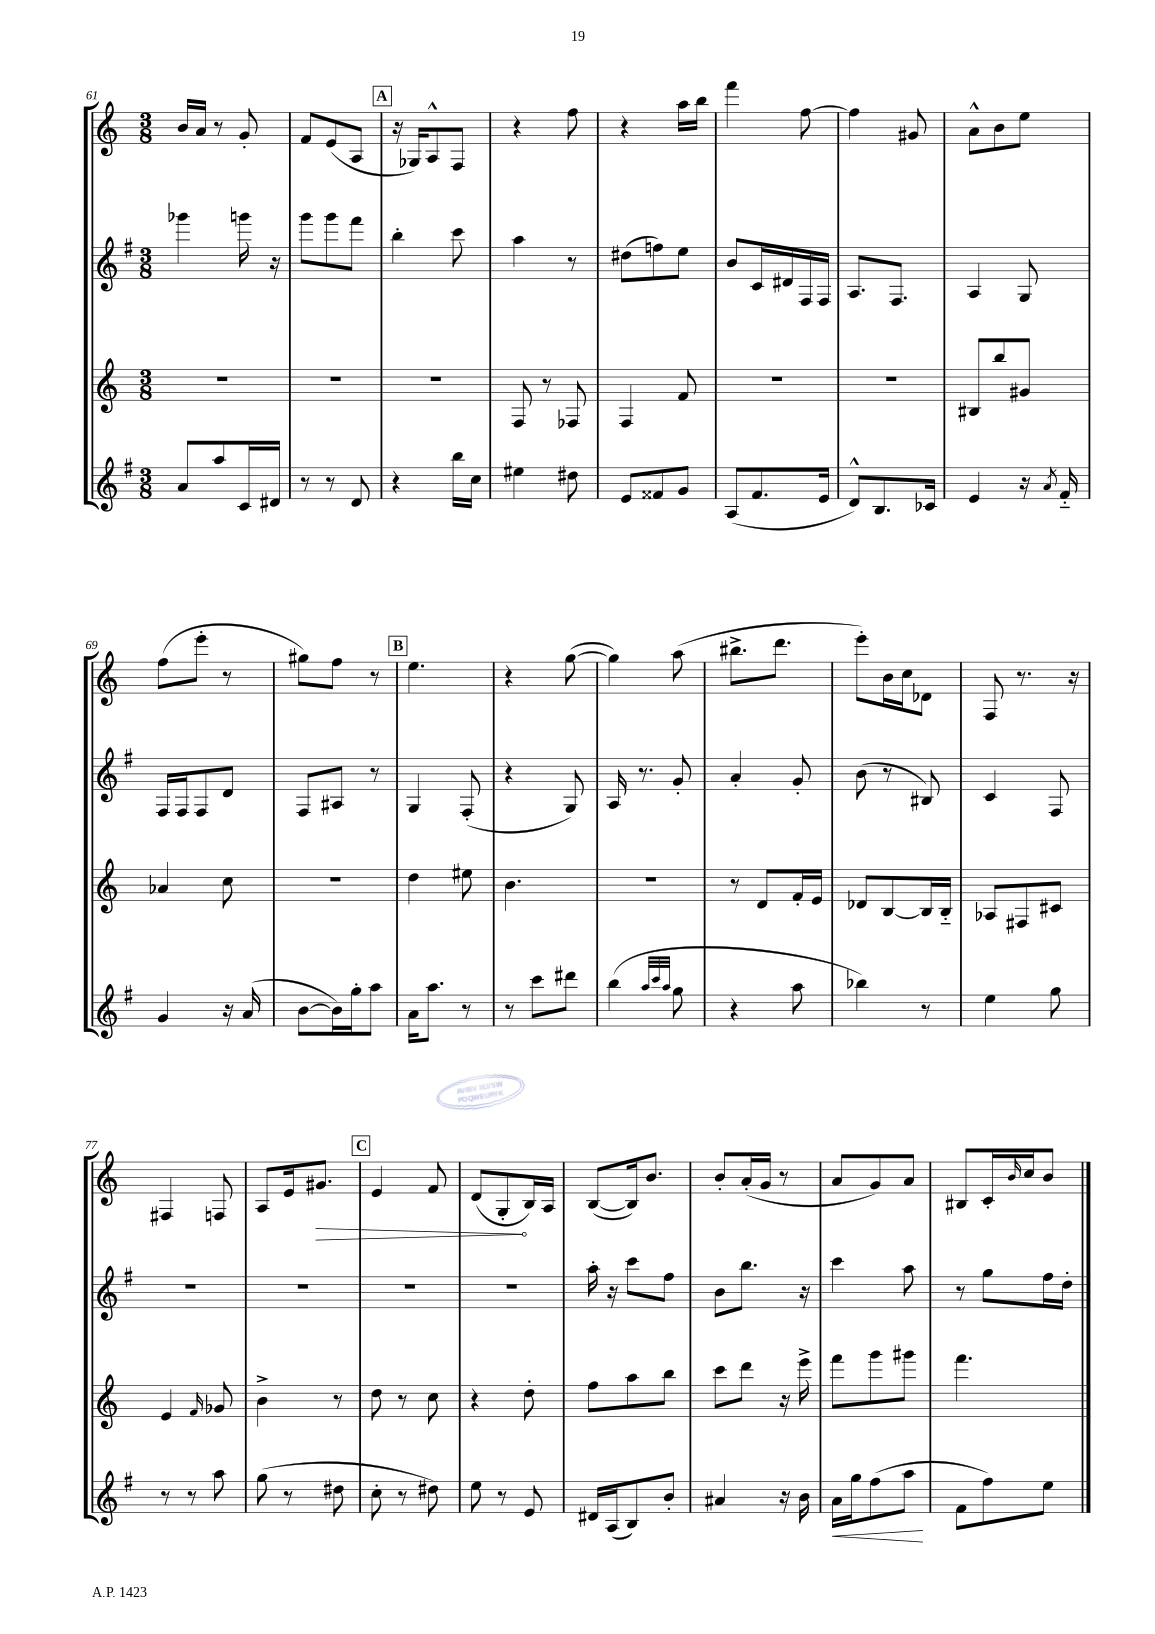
<<
\new StaffGroup <<
\new Staff = "s0" {
    \clef treble \key c \major \numericTimeSignature \time 3/8
    b'16 a'16 r8 g'8-. |
    f'8 e'8( a8 |
    \mark \markup { \box "A" } r16 ges16) a8-^ f8 |
    r4 f''8 |
    r4 a''16 b''16 |
    f'''4 f''8~ |
    f''4 gis'8 |
    a'8-^ b'8 e''8 |
    f''8( e'''8-. r8 |
    gis''8) f''8 r8 |
    \mark \markup { \box "B" } e''4. |
    r4 g''8~( |
    g''4) a''8( |
    bis''8.-> d'''8. |
    e'''8-.) b'16 c''16 des'8 |
    f8 r8. r16 |
    fis4 f8 |
    a8 e'16 \once \override Hairpin.circled-tip = ##t gis'8.\> |
    \mark \markup { \box "C" } e'4 f'8 |
    d'8( g8-.\! b16) a16 |
    b8~( b16) b'8. |
    b'8-. a'16-.( g'16 r8 |
    a'8 g'8) a'8 |
    bis8 c'16-. \grace { b'16 } c''16 b'8 \bar "|." |
}
\new Staff = "s1" {
    \clef treble \key g \major \numericTimeSignature \time 3/8
    ges'''4 g'''16 r16 |
    g'''8 g'''8 fis'''8 |
    \mark \markup { \box "A" } b''4-. c'''8 |
    a''4 r8 |
    dis''8( f''8) e''8 |
    b'8 c'16 dis'16 fis16 fis16 |
    a8. fis8. |
    a4 g8 |
    fis16 fis16 fis8 d'8 |
    fis8 ais8 r8 |
    \mark \markup { \box "B" } g4 fis8-.( |
    r4 g8) |
    a16 r8. g'8-. |
    a'4-. g'8-. |
    b'8( r8 bis8) |
    c'4 fis8 |
    R4. |
    R4. |
    \mark \markup { \box "C" } R4. |
    R4. |
    a''16-. r16 c'''8 fis''8 |
    b'8 b''8. r16 |
    c'''4 a''8 |
    r8 g''8 fis''16 d''16-. \bar "|." |
}
\new Staff = "s2" {
    \clef treble \key c \major \numericTimeSignature \time 3/8
    R4. |
    R4. |
    \mark \markup { \box "A" } R4. |
    f8 r8 fes8 |
    f4 f'8 |
    R4. |
    R4. |
    bis8 b''8 gis'8 |
    aes'4 c''8 |
    R4. |
    \mark \markup { \box "B" } d''4 eis''8 |
    b'4. |
    R4. |
    r8 d'8 f'16-. e'16 |
    des'8 b8~ b16 b16-_ |
    aes8 fis8 cis'8 |
    e'4 \grace { f'16 } ges'8 |
    b'4-> r8 |
    \mark \markup { \box "C" } d''8 r8 c''8 |
    r4 d''8-. |
    f''8 a''8 b''8 |
    c'''8 d'''8 r16 e'''16-> |
    f'''8 g'''8 gis'''8 |
    f'''4. \bar "|." |
}
\new Staff = "s3" {
    \clef treble \key g \major \numericTimeSignature \time 3/8
    a'8 a''8 c'16 dis'16 |
    r8 r8 d'8 |
    \mark \markup { \box "A" } r4 b''16 c''16 |
    eis''4 dis''8 |
    e'8 fisis'8 g'8 |
    a8( fis'8. e'16 |
    d'8-^) b8. ces'16 |
    e'4 r16 \acciaccatura { a'8 } fis'16-_ |
    g'4 r16 a'16( |
    b'8~ b'16) g''16-. a''8 |
    \mark \markup { \box "B" } a'16 a''8. r8 |
    r8 c'''8 dis'''8 |
    b''4( \grace { a''32 c'''32 a''32 } g''8 |
    r4 a''8 |
    bes''4) r8 |
    e''4 g''8 |
    r8 r8 a''8 |
    g''8( r8 dis''8 |
    \mark \markup { \box "C" } c''8-. r8 dis''8) |
    e''8 r8 e'8 |
    dis'16 a16( b8) b'8-. |
    ais'4 r16 b'16 |
    a'16\< g''16 fis''8( a''8\! |
    fis'8 fis''8) e''8 \bar "|." |
}
>>
>>
\layout { \context { \Score currentBarNumber = #61 } }
